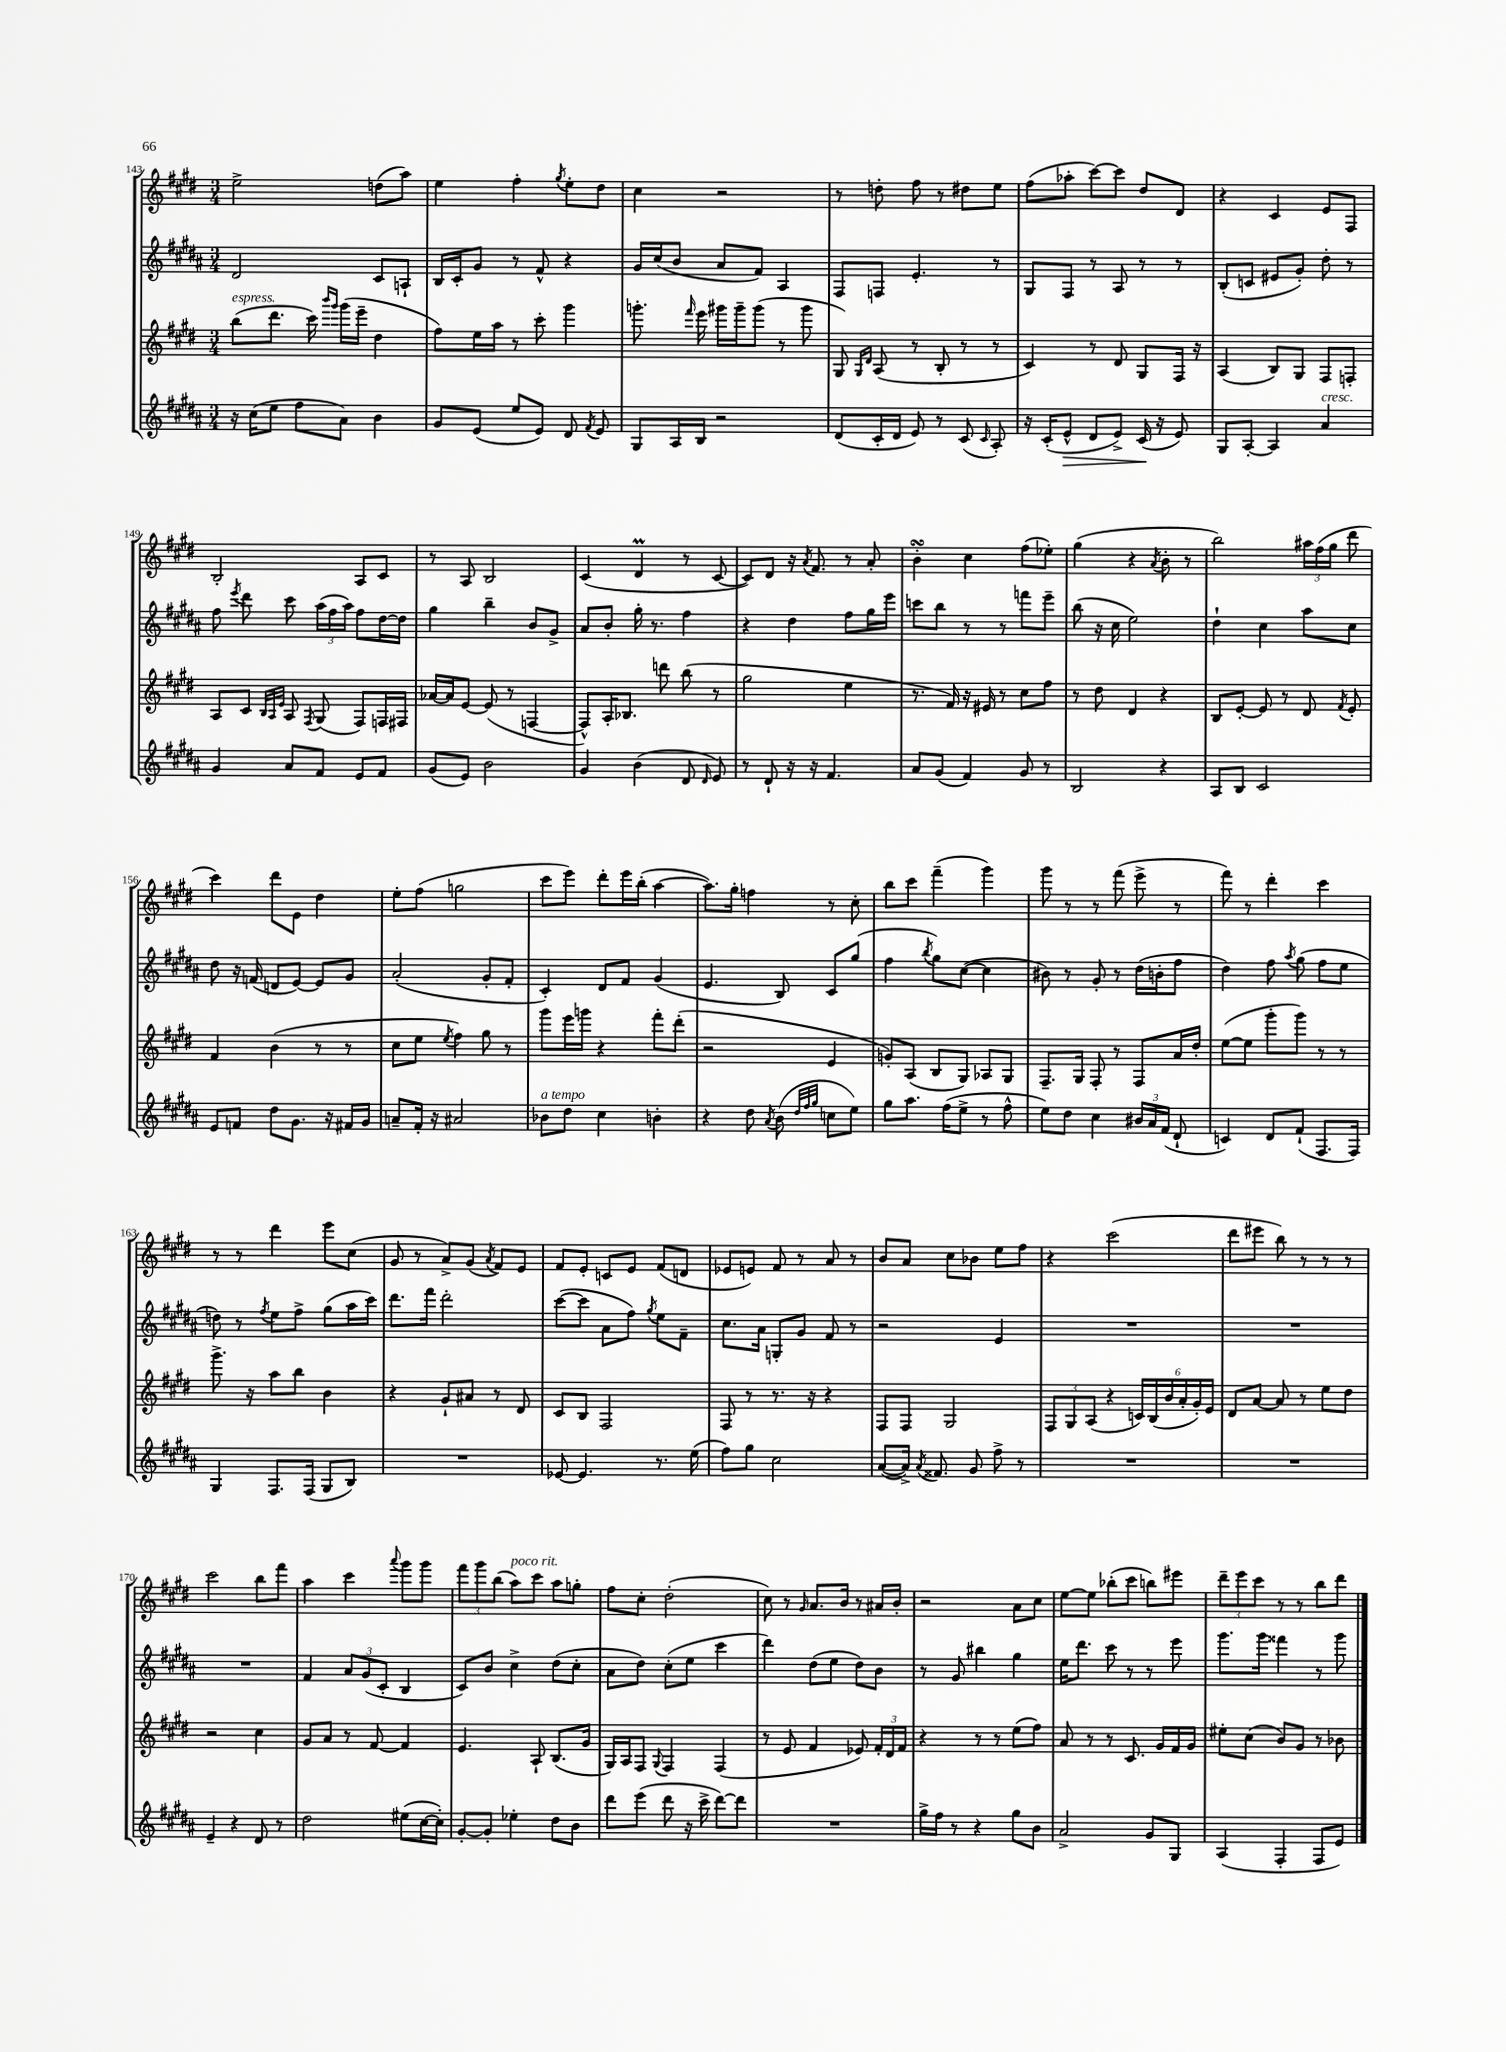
<<
\new StaffGroup <<
\new Staff = "s0" {
    \clef treble \key e \major \numericTimeSignature \time 3/4
    \autoBeamOff e''2-> d''8[( a''8]) |
    e''4 fis''4-. \acciaccatura { gis''8 } e''8[-. dis''8] |
    cis''4 r2 |
    r8 d''8-. fis''8 r8 dis''8[ e''8] |
    fis''8[( aes''8]-. cis'''8[~) cis'''8] dis''8[ dis'8] |
    r4 cis'4 e'8[ fis8] |
    b2-. a8[ cis'8] |
    r8 a8 b2 |
    cis'4( dis'4\prall r8 cis'8~ |
    cis'8[) dis'8] r16 \acciaccatura { a'8 } fis'8. r8 a'8-. |
    b'4-.\turn cis''4 fis''8[( ees''8]-.) |
    gis''4( r4 \acciaccatura { a'8 } b'8-. r8 |
    b''2) \tuplet 3/2 { ais''16[ fis''16( gis''16] } dis'''8 |
    cis'''4) dis'''8[ e'8] dis''4 |
    e''8[-. fis''8]( g''2 |
    cis'''8[ e'''8]) dis'''8[-. e'''16 b''16]-.( a''4~ |
    a''8.[) gis''16]-. f''4 r8 cis''8-. |
    b''8[ cis'''8] fis'''4--( gis'''4) |
    gis'''8 r8 r8 fis'''8( e'''8-> r8 |
    fis'''8) r8 dis'''4-. cis'''4 |
    r8 r8 dis'''4 e'''8[ cis''8]( |
    gis'8 r8 a'8[->) gis'8]( \acciaccatura { a'8 } fis'8[) e'8] |
    fis'8[ e'8]-. c'8[ e'8] fis'8[( d'8] |
    ees'8[ e'8]) fis'8 r8 a'8 r8 |
    b'8[ a'8] cis''8[ bes'8] e''8[ fis''8] |
    r4 cis'''2( |
    dis'''8[ eis'''8] b''8) r8 r8 r8 |
    cis'''2 b''8[ fis'''8] |
    a''4 cis'''4 \appoggiatura { a'''8 } gis'''8[ gis'''8] |
    \tuplet 3/2 { fis'''8[ gis'''8 b''8]( } a''8[^\markup { \italic "poco rit." }) cis'''8] a''8[ g''8]-. |
    fis''8[ cis''8]-. dis''2-.( |
    cis''8) r8 \grace { gis'16 } a'8.[ b'16] r8 ais'16[ b'16]-. |
    r2 a'8[ cis''8] |
    e''8[~ e''8] bes''8[-.( cis'''8] b''8[) eis'''8] |
    \tuplet 3/2 { dis'''8[-- e'''8 cis'''8] } r8 r8 b''8[ dis'''8] \bar "|." |
}
\new Staff = "s1" {
    \clef treble \key b \major \numericTimeSignature \time 3/4
    \autoBeamOff dis'2 cis'8[ a8]-! |
    b16[ cis'16-. gis'8] r8 fis'8-^ r4 |
    gis'16[ cis''16( b'8] ais'8[ fis'8]) ais4 |
    fis8[ f8] e'4.-. r8 |
    gis8[ fis8] r8 ais8 r8 r8 |
    b8[-.( c'8] eis'8[ gis'8]-.) dis''8-. r8 |
    fis''8 \acciaccatura { e'''8 } dis'''8 cis'''8 \tuplet 3/2 { ais''16[( fis''16 ais''16]) } fis''8[ dis''16~ dis''16] |
    gis''4 b''4-- b'8[ gis'8]-> |
    ais'8[ b'8]-. gis''16-. r8. fis''4 |
    r4 dis''4 fis''8[ gis''16 e'''16] |
    c'''8[ b''8] r8 r8 f'''8[ e'''8]-- |
    b''8( r16 cis''16 e''2) |
    dis''4-! cis''4 ais''8[ cis''8] |
    dis''8 r16 f'16( d'8[ e'8]~) e'8[ gis'8] |
    ais'2-.( gis'8[-. fis'8]-. |
    cis'4-.) dis'8[ fis'8] gis'4( |
    e'4. b8) cis'8[ gis''8]( |
    fis''4 \acciaccatura { b''8 } gis''8[) cis''8]~( cis''4 |
    bis'8) r8 gis'8-. r8 dis''16[( b'16-. fis''8] |
    dis''4) fis''8 \acciaccatura { ais''8 } gis''8( fis''8[ e''8] |
    d''8) r8 \acciaccatura { fis''8 } e''8[ fis''8]-> gis''8[( ais''16 cis'''16]) |
    dis'''8.[ fis'''16] dis'''2-. |
    cis'''8[~( cis'''8] ais'8[ fis''8]) \acciaccatura { gis''8 } e''8[ fis'8]-- |
    cis''8.[ ais'16] g8[-. gis'8] fis'8 r8 |
    r2 e'4 |
    R2. |
    R2. |
    R2. |
    fis'4 \tuplet 3/2 { ais'8[ gis'8( cis'8]-. } b4 |
    cis'8[) b'8] cis''4-> dis''8[( cis''8]-. |
    ais'8[ dis''8]) cis''8[-.( e''8] cis'''4 |
    dis'''4) dis''8[( e''8] dis''8[) b'8] |
    r8 gis'8 bis''4 gis''4 |
    e''16[ dis'''8.] cis'''8 r8 r8 e'''8 |
    gis'''8.[ gis'''16] fisis'''4 r8 gis'''8 \bar "|." |
}
\new Staff = "s2" {
    \clef treble \key e \major \numericTimeSignature \time 3/4
    \autoBeamOff b''8[^\markup { \italic "espress." }( dis'''8.] cis'''16) \grace { b'''16[ gis'''16] } gis'''16[( e'''16]-- dis''4 |
    fis''8[) e''16 a''16] r8 cis'''8-. gis'''4 |
    g'''8.-. \grace { fis'''16 } e'''16 gis'''16[ gis'''16-- gis'''8]( r8 gis'''8 |
    gis8) \grace { gis16[ dis'16] } a8( r8 b8-. r8 r8 |
    cis'4) r8 dis'8 gis8[ fis16] r16 |
    a4( b8[) gis8] fis8[ f8]-. |
    a8[ cis'8] \grace { b32[ a32 e'32] } a8 \acciaccatura { fis8 } gis8( fis8[) f16 fis16] |
    aes'16[~ aes'16 e'8]~ e'8( r8 f4~ |
    f8[-^) a16-. bes8.] d'''8 b''8( r8 |
    gis''2 e''4 |
    r8. fis'16) r16 eis'16 r8 cis''8[ fis''8] |
    r8 dis''8 dis'4 r4 |
    b8[ e'8]~-. e'8 r8 dis'8 \acciaccatura { fis'8 } e'8-. |
    fis'4 b'4( r8 r8 |
    cis''8[ e''8] \acciaccatura { e''8 } fis''4) gis''8 r8 |
    gis'''8[ e'''16 g'''16] r4 fis'''8[-. dis'''8]-.( |
    r2 e'4 |
    g'8[-.) a8]( b8[ gis8]) aes8[ gis8] |
    fis8.[-- gis16] fis8-. r8 fis8[ a'16 dis''16]-. |
    e''8[~( e''8] gis'''8[-. gis'''8]) r8 r8 |
    gis'''8.-> r16 a''8[ b''8] b'4 |
    r4 gis'8[-! ais'8] r8 dis'8 |
    cis'8[ b8] fis2 |
    fis8 r8 r8. r16 r4 |
    fis8[ fis8] gis2 |
    \tuplet 3/2 { fis8[ gis8 a8]( } r4 \tuplet 6/4 { c'16[) b16( b'16 a'16-. gis'16-.) e'16] } |
    dis'8[ a'8]~ a'8 r8 e''8[ dis''8] |
    r2 cis''4 |
    gis'8[ a'8] r8 fis'8~ fis'4 |
    e'4. a8-! b8.[( gis'16] |
    gis16[) a16 fis8] \appoggiatura { gis8 } fis4 fis4( |
    r8 e'8 fis'4 ees'8) \tuplet 3/2 { fis'16[-. dis'16 fis'16] } |
    r4 r8 r8 e''8[( fis''8]) |
    a'8 r8 r8 cis'8. gis'16[ fis'16 gis'16] |
    eis''8[-. cis''8]( b'8[) gis'8] r8 bes'8 \bar "|." |
}
\new Staff = "s3" {
    \clef treble \key b \major \numericTimeSignature \time 3/4
    \autoBeamOff r16 cis''16[( e''8] fis''8[ ais'8]) b'4 |
    gis'8[ e'8]( e''8[ e'8]) dis'8 \acciaccatura { fis'8 } e'8 |
    gis8[ ais16 b16] r2 |
    dis'8[( cis'16-. dis'16] e'8) r8 cis'8( \grace { cis'16 } ais8-.) |
    r16 cis'16[-.( e'8]-^\> dis'8[ e'8]->) cis'16\!( r16 e'8) |
    gis8[ ais8]~-. ais4 ais'4^\markup { \italic "cresc." } |
    gis'4 ais'8[ fis'8] e'8[ fis'8] |
    gis'8[( e'8]) b'2 |
    gis'4 b'4( dis'8 \grace { dis'16 } e'8) |
    r8 dis'8-! r16 r16 fis'4. |
    ais'8[ gis'8]( fis'4) gis'8 r8 |
    b2 r4 |
    ais8[ b8] cis'2 |
    e'8[ f'8] dis''8[ gis'8.] r16 fis'16[ gis'16] |
    a'8[-- fis'16]-. r16 ais'2 |
    bes'8[^\markup { \italic "a tempo" } dis''8] cis''4 b'4-. |
    r4 dis''8 \acciaccatura { ais'8 } b'8( \grace { dis''32[ fis''32 gis''32] } c''8[ e''8]) |
    gis''8[ ais''8.] fis''16[( e''8]-> r8 fis''8-^ |
    e''8[) dis''8] cis''4 \tuplet 3/2 { bis'16[ ais'16 fis'16]( } dis'8-! |
    c'4) dis'8[ fis'8]-!( fis8.[ fis16]) |
    gis4 fis8.[ fis16]( gis8[ b8]) |
    R2. |
    ees'8~ ees'4. r8. e''16( |
    fis''8[) gis''8] cis''2 |
    ais'8[~( ais'16]->) \acciaccatura { ais'8 } fisis'8. gis'8 fis''8-> r8 |
    R2. |
    R2. |
    e'4-- r4 dis'8 r8 |
    dis''2 eis''8[( cis''16~ cis''16]-.) |
    gis'8[~-. gis'8]-. ees''4-. dis''8[ b'8] |
    dis'''8[ e'''8]( dis'''8 r16 cis'''16-> dis'''8[~) dis'''8] |
    R2. |
    gis''16[-> fis''16] r8 r4 gis''8[ b'8] |
    ais'2-> gis'8[ gis8] |
    ais4( fis4-. fis8[ e'8]) \bar "|." |
}
>>
>>
\layout { \context { \Score currentBarNumber = #143 } }
